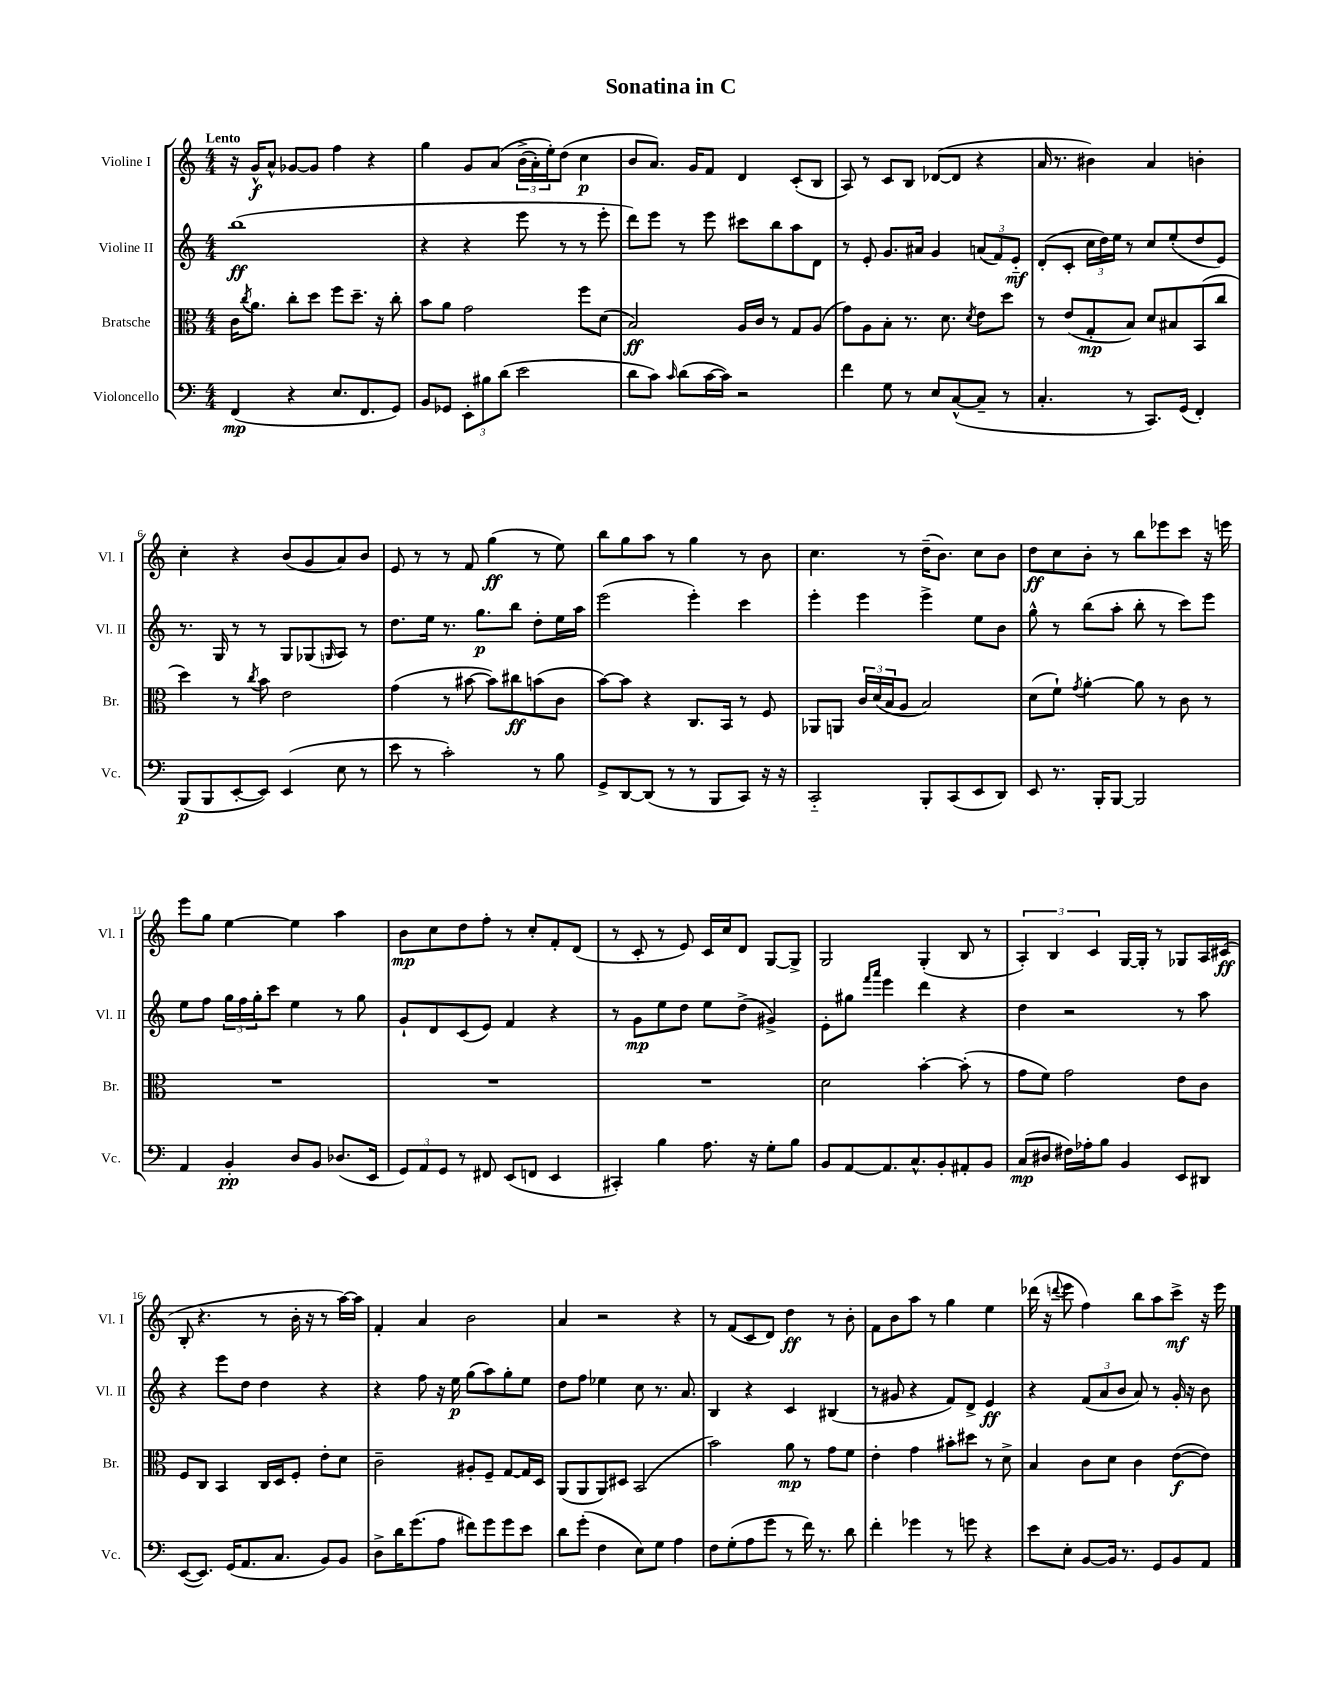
\header { title = "Sonatina in C" }
<<
\new StaffGroup <<
\new Staff = "s0" \with { instrumentName = "Violine I" shortInstrumentName = "Vl. I" } {
    \clef treble \key c \major \numericTimeSignature \time 4/4 \tempo "Lento"
    r16 g'16-^\f a'8-^ ges'8~ ges'8 f''4 r4 |
    g''4 g'8 a'8\( \tuplet 3/2 { b'16->( a'16-.) e''16-.\) } d''8( c''4\p |
    b'8 a'8.) g'16 f'8 d'4 c'8-.( b8 |
    a8) r8 c'8 b8 des'8~( des'8 r4 |
    a'16 r8. bis'4) a'4 b'4-. |
    c''4-. r4 b'8( g'8 a'8) b'8 |
    e'8 r8 r8 f'8 g''4\ff( r8 e''8) |
    b''8 g''8 a''8 r8 g''4 r8 b'8 |
    c''4. r8 d''16--( b'8.) c''8 b'8 |
    d''8\ff c''8 b'8-. r8 b''8 ees'''8 c'''8 r16 e'''16 |
    e'''8 g''8 e''4~ e''4 a''4 |
    b'8\mp c''8 d''8 f''8-. r8 c''8-. f'8-. d'8( |
    r8 c'8-. r8 e'8) c'16 c''16 d'8 g8~ g8-> |
    g2 g4-.( b8 r8 |
    \tuplet 3/2 { a4-.) b4 c'4 } g16~ g16-. r8 ges8 a16 cis'16\ff( |
    b8-. r4. r8 b'16-. r16 r8 a''16~) a''16 |
    f'4-. a'4 b'2 |
    a'4 r2 r4 |
    r8 f'8( c'8 d'8) d''4\ff r8 b'8-. |
    f'8 b'8 a''8 r8 g''4 e''4 |
    des'''16( r16 \appoggiatura { d'''8 } e'''8 f''4) b''8 a''8 c'''8->\mf r16 e'''16 \bar "|." |
}
\new Staff = "s1" \with { instrumentName = "Violine II" shortInstrumentName = "Vl. II" } {
    \clef treble \key c \major \numericTimeSignature \time 4/4
    b''1\ff( |
    r4 r4 e'''8 r8 r8 e'''8-. |
    d'''8) e'''8 r8 e'''8 cis'''8 b''8 a''8 d'8 |
    r8 e'8-. g'8. ais'16 g'4 \tuplet 3/2 { a'8( f'8) e'8-_\mf } |
    d'8-.( c'8-. \tuplet 3/2 { c''16 d''16) e''16 } r8 c''8 e''8-.( d''8 e'8) |
    r8. g16 r8 r8 g8 ges8( \grace { g16 } a8) r8 |
    d''8. e''16 r8. g''8.\p b''8 d''8-. e''16 a''16 |
    e'''2( e'''4-.) c'''4 |
    e'''4-. e'''4 e'''4-> e''8 b'8 |
    g''8-^ r8 b''8( a''8-. b''8-. r8 c'''8) e'''8 |
    e''8 f''8 \tuplet 3/2 { g''16 f''16 g''16-. } c'''8 e''4 r8 g''8 |
    g'8-! d'8 c'8( e'8) f'4 r4 |
    r8 g'8\mp e''8 d''8 e''8 d''8->( gis'4->) |
    e'8-. gis''8 \grace { f'''16 a'''16 } e'''4 d'''4 r4 |
    d''4 r2 r8 a''8 |
    r4 e'''8 d''8 d''4 r4 |
    r4 f''8 r16 e''16\p g''8( a''8) g''8-. e''8 |
    d''8 f''8 ees''4 c''8 r8. a'8. |
    b4 r4 c'4 bis4( |
    r8 gis'8 r4 f'8) d'8-> e'4\ff |
    r4 \tuplet 3/2 { f'8( a'8 b'8 } a'8) r8 g'16-. r16 b'8 \bar "|." |
}
\new Staff = "s2" \with { instrumentName = "Bratsche" shortInstrumentName = "Br." } {
    \clef alto \key c \major \numericTimeSignature \time 4/4
    c'16 \acciaccatura { c''8 } a'8. c''8-. d''8 f''8 d''8.-- r16 c''8-. |
    b'8 a'8 g'2 f''8 d'8( |
    b2\ff) a16 c'16 r8 g8 a8( |
    g'8) a8 b8-. r8. d'8. \acciaccatura { d'8 } e'8 d''8 |
    r8 e'8( g8-.\mp b8) d'8 bis8 b,8( c''8 |
    d''4) r8 \acciaccatura { c''8 } b'8 e'2 |
    g'4( r8 bis'8~ bis'8) cis''8\ff b'8( c'8 |
    b'8~) b'8 r4 c8. b,16 r8 f8 |
    aes,8 a,8 \tuplet 3/2 { c'16 d'16( b16 } a8 b2) |
    d'8( f'8-!) \acciaccatura { g'8 } a'4~-. a'8 r8 c'8 r8 |
    R1 |
    R1 |
    R1 |
    d'2 b'4~-. b'8-.( r8 |
    g'8 f'8) g'2 e'8 c'8 |
    f8 c8 b,4 c16 d16 f8-. e'8-. d'8 |
    c'2-- ais8-. f8-- g8~ g16 d16 |
    a,8( a,8 a,8) dis8 b,2( |
    b'2) a'8\mp r8 g'8 f'8 |
    e'4-. g'4 bis'8-. dis''8 r8 d'8-> |
    b4 c'8 d'8 c'4 e'8~\f( e'8) \bar "|." |
}
\new Staff = "s3" \with { instrumentName = "Violoncello" shortInstrumentName = "Vc." } {
    \clef bass \key c \major \numericTimeSignature \time 4/4
    f,4\mp( r4 e8. f,8. g,8) |
    b,8 ges,8 \tuplet 3/2 { e,8-. bis8 d'8( } e'2 |
    d'8 c'8) \grace { c'16 } d'8( c'16~ c'16) r2 |
    f'4 g8 r8 e8 c8~-^( c8-- r8 |
    c4.-. r8 c,8.) g,16( f,4-.) |
    b,,8\p( b,,8 e,8~-. e,8) e,4( e8 r8 |
    e'8 r8 c'2-.) r8 b8 |
    g,8-> d,8~ d,8( r8 r8 b,,8 c,8) r16 r16 |
    c,2-_ b,,8-. c,8( e,8 d,8) |
    e,8 r8. b,,16-. b,,8~ b,,2 |
    a,4 b,4-.\pp d8 b,8 des8.( e,16 |
    \tuplet 3/2 { g,8) a,8 g,8 } r8 fis,8 e,8( f,8 e,4 |
    cis,4-.) b4 a8. r16 g8-. b8 |
    b,8 a,8~ a,8. c8.-^ b,8-. ais,8-. b,8 |
    c8\mp( dis8 fis16) aes16-. b8 b,4 e,8 dis,8 |
    e,8~( e,8.) g,16( a,8. c8. b,8) b,8 |
    d8-> d'16 g'8.( a8 fis'8) g'8 g'8 e'8 |
    d'8 g'8-.( f4 e8) g8 a4 |
    f8 g8-.( a8 g'8 r8 f'16) r8. d'8 |
    f'4-. ges'4 r8 g'8 r4 |
    e'8 e8-. b,8~ b,16 r8. g,8 b,8 a,8 \bar "|." |
}
>>
>>
